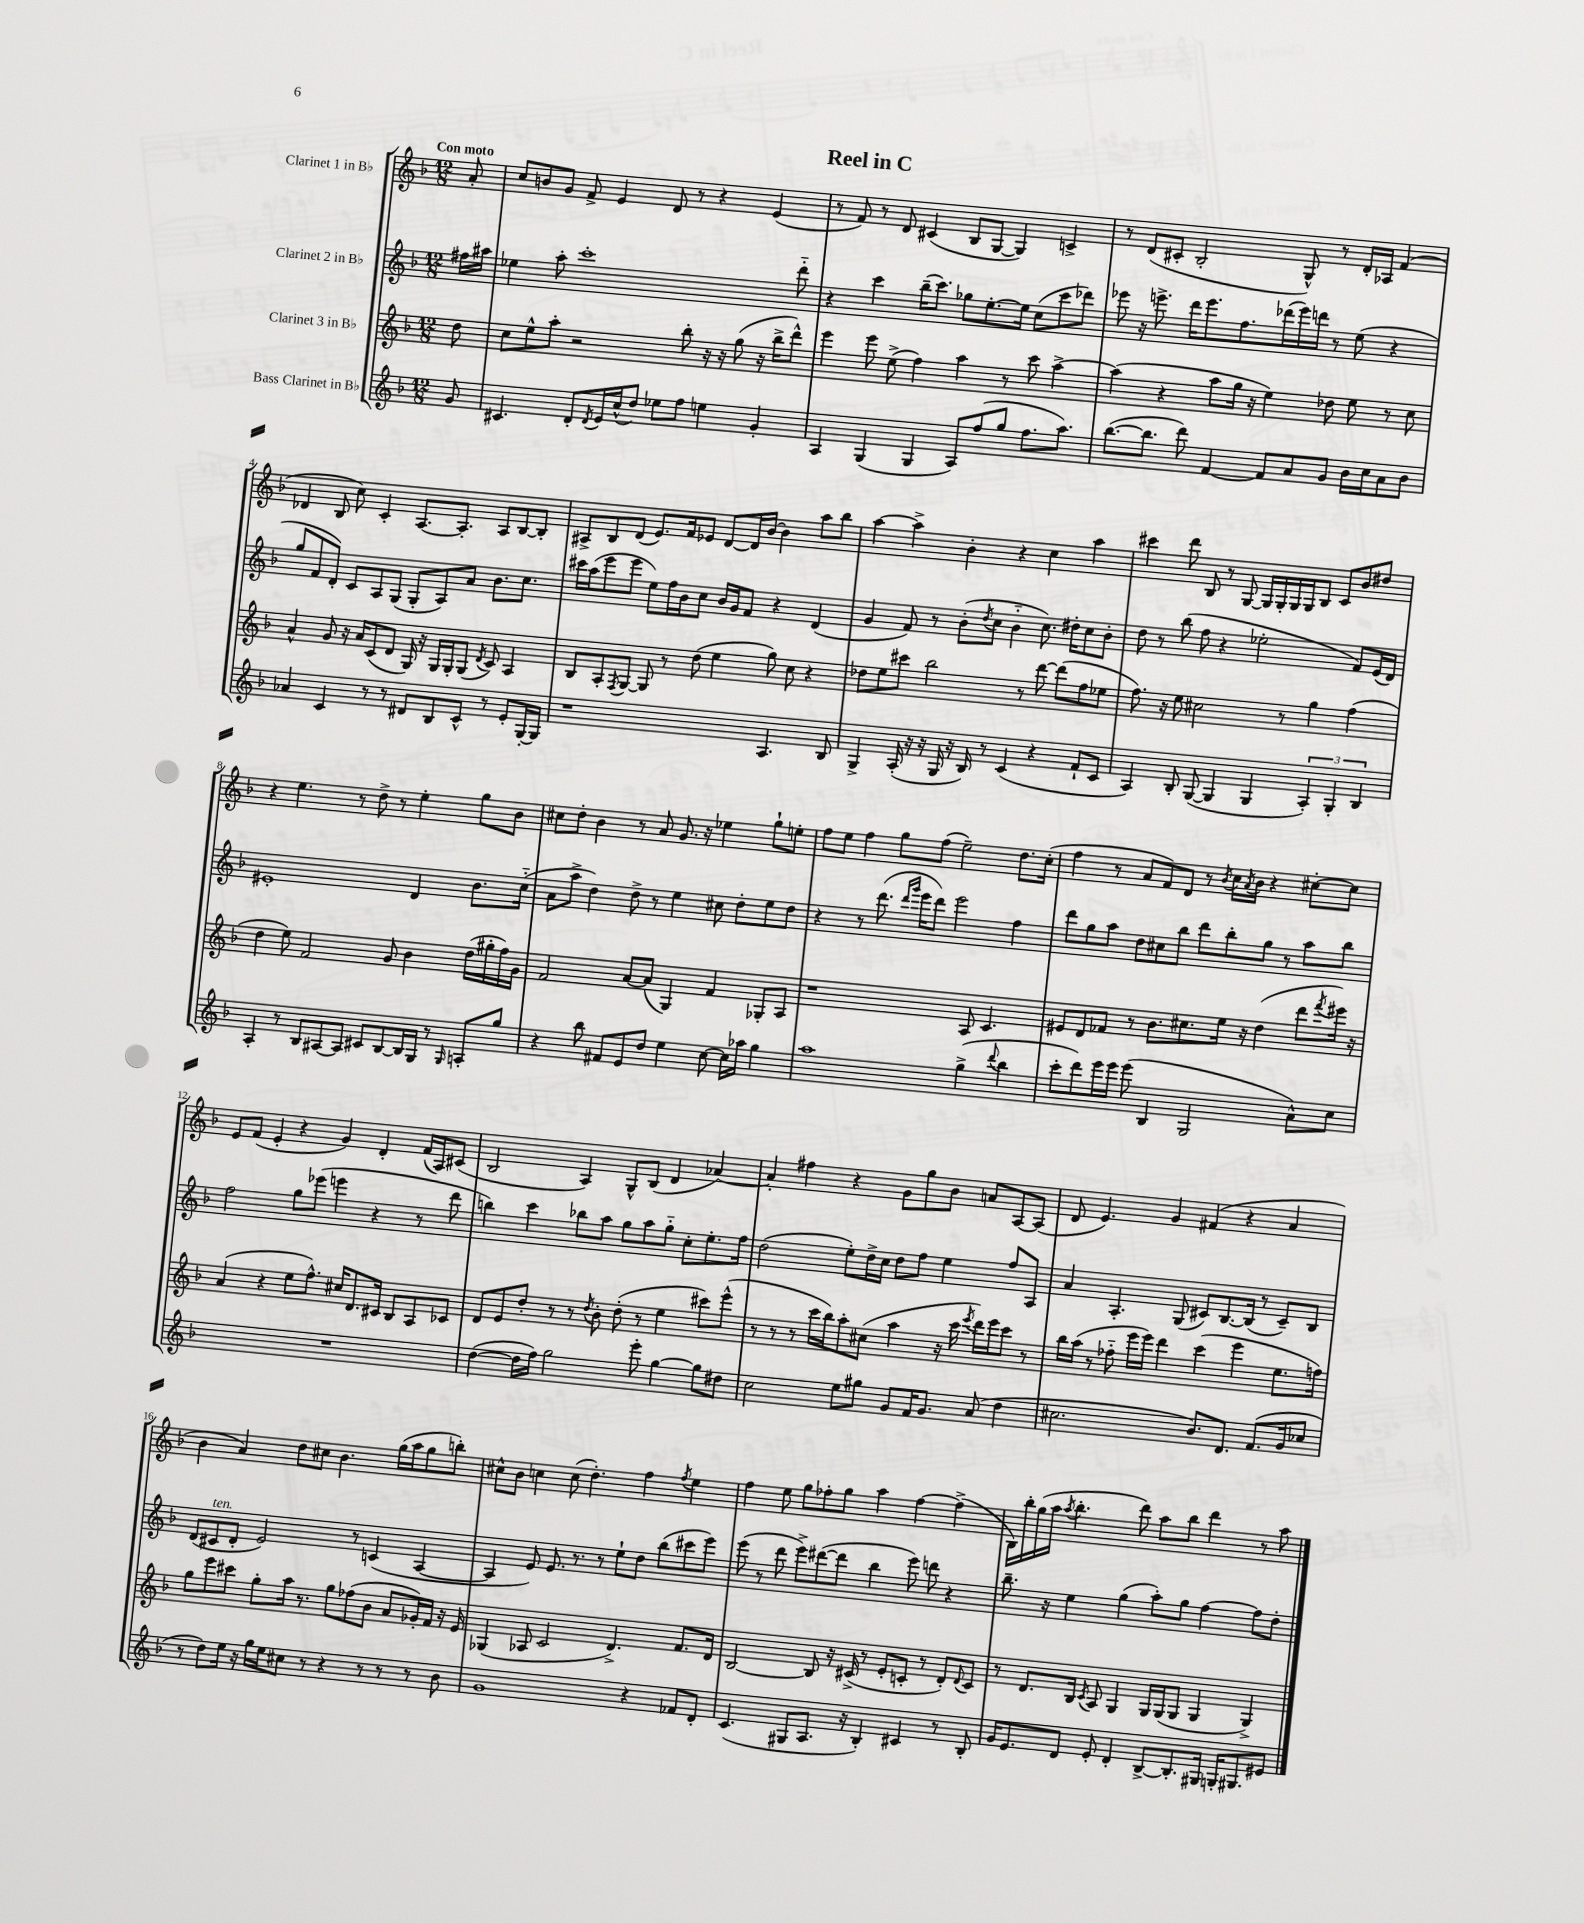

**kern	**kern	**kern	**kern
*part4	*part3	*part2	*part1
*staff4	*staff3	*staff2	*staff1
*I"Bass Clarinet in B♭	*I"Clarinet 3 in B♭	*I"Clarinet 2 in B♭	*I"Clarinet 1 in B♭
*clefG2	*clefG2	*clefG2	*clefG2
*k[b-]	*k[b-]	*k[b-]	*k[b-]
*M12/8	*M12/8	*M12/8	*M12/8
=	=	=	=
!	!	!	!LO:TX:a:B:t=Con moto
8g/	8dd\	16ff#X\LL	8a'/
.	.	16aa#X\JJ	.
=1	=1	=1	=1
4.c#X/	8cc\L	4ee-X\	8cc/L
.	8ee^^\	.	8bn/
.	8aa'\J	8aa'\	8g/J
8d'/L	2r	1ccc'	8f^/
8qd/	.	.	.
16e/L	.	.	4e/
(16cc^^/J	.	.	.
8dd/J)	.	.	.
8ee-X\L	.	.	8d/
8ff\J	8bb-'\	.	8r
4een\	16r	.	4r
.	16r	.	.
.	(8gg\	.	.
4g'/	16r	.	(4e/
.	16bb-^\KL	.	.
.	8ddd^^\J)	8ddd\	.
=2	=2	=2	=2
4A/	4eee\	4r	8r
.	.	.	8f/)
(4G/	8eee\	4ccc\	8r
.	(8ee^\	.	8d/
4G/	4ff\)	(16bb-~\KL	(4c#X/
.	.	8.ccc\J)	.
8A/L)	4aa\	8gg-X\L	8B-/L
(8ff/	.	[8.ee'\	[8G/J
8gg/J	8r	.	4G/])
.	.	16ee\Jk]	.
8.ff\L	8ccc\	(8cc\L	.
.	[4aa^\	8ccc\	4cn^/
8.aa\J)	.	.	.
.	.	8ddd-X\J)	.
=3	=3	=3	=3
([8.bb-\L	(4aa\]	8eee-X\	8r
.	.	16r	(8d/L
8.bb-\J]	.	8.eeen^\	.
.	4r	.	8c#X'/J
8ddd\)	.	16ddd\KL	2B-'/
.	.	8.eee\	.
[4f/	8aa\L	.	.
.	16gg\Jk	8.ff\	.
.	16r	.	.
8f/L]	4ee\)	.	.
.	.	(16ddd-X\L	.
8a/	.	16eee\)	8G^^/)
.	.	16dddn\JJ	.
8g/J	8dd-X\	8r	8r
16b-\LL	8ee\	(8ee\	16d'/LL
16cc\J	.	.	16A-X/JJ
8a\	8r	4r	(4f/
8b-\J	8cc\	.	.
!!LO:LB:g=z
=4	=4	=4	=4
4a-X/	4a^^/	8gg/L	4d-X/
.	.	8f/	.
4c/	8g/	8d'/J)	8B-/
.	16r	8c/L	8cc\)
.	16a/KL	.	.
8r	(8c/	8A/	4c'/
8r	8d/J	(8G/J	.
8d#X/L	16G/)	8G'/L	[8.A/L
.	16r	.	.
8B-/	16G/LL	8A/)	.
.	16G'/J	.	8.A'/J]
8c^^/J	(8G/J	8a/J	.
.	8qd/	.	.
8r	8c/)	8.b-\L	8A/L
8e'/L	4A/	.	[8B-/
.	.	8.cc\J	.
[16G'/L	.	.	8B-'/J]
16G/JJ]	.	.	.
=5	=5	=5	=5
1r	8B-/L	16ccc#X\LL	8A#X^/L
.	.	(16aa\J	.
.	8A'/	8eee\	8B-/
.	8qF/	.	.
.	[8G/J	8eee\J	(8d/J
.	8G/]	8ee\L)	8.e/L)
.	8r	16ff\L	.
.	.	16b-\J	16f/k
.	(8dd\	8cc\J	8e-X/J
.	4ee\	16b-/LL	[8d/L
.	.	16g/J	.
.	.	8f/J	16d/L]
.	.	.	[16b-/JJ
4.A/	8gg\)	4r	4b-\]
.	8cc\	.	.
.	4r	(4d/	8aa\L
8B-/	.	.	8bb-\J
=6	=6	=6	=6
4G^/	8dd-X\L	4g/	[4aa\
.	8ee\	.	.
(16A'/	8ccc#X\J	8f/)	4aa^\]
16r	.	.	.
16r	2bb-\	8r	.
16G/	.	.	.
16r	.	(8b-'\L	4b-'\
16B-/)	.	.	.
.	.	8qdd/	.
8r	.	8cc\J	.
(4c/	.	4b-\	4r
.	8r	.	.
4r	[8ddd\	8.cc\)	4cc\
.	(8ddd\L]	.	.
.	.	16dd#X'\KL	.
8f`/L	8ff\	8cc\	4aa\
8c/J	8ee-X\J	8b-'\J	.
=7	=7	=7	=7
4A/)	8.ff\)	8dd\	4ccc#X\
.	.	8r	.
.	16r	.	.
8B-'/	8ee\	(8bb-\	8ddd\
([8G/	2cc#X\	8ff\	8B-/
4G/]	.	4r	8r
.	.	.	[8G/
4G/	.	2ee-X'\	16G/LL]
.	.	.	16G'/
.	8r	.	16G/
.	.	.	16G/J
6A'/)	4gg\	.	8B-/J
.	.	.	8c/L
6G'/	.	.	.
.	(4ff\	8f/L)	8b-/
6B-/	.	.	.
.	.	(16e/L	8dd#X/J
.	.	16d/JJ)	.
!!LO:LB:g=z
=8	=8	=8	=8
4A'/	4dd\	1e#X'	4r
8r	8ee\)	.	4.ee\
8B-/L	2f/	.	.
[8A#X/	.	.	.
8A#/J]	.	.	8r
8c#X/L	.	.	8dd^\
[8B-/	8g/	.	8r
16B-/L]	4b-\	4d/	4ee'\
16G/JJ	.	.	.
8r	.	.	.
16qqG/	.	.	.
8An'/L	(16dd\LL	8.b-\L	8gg\L
.	16gg#X'\	.	.
8gg/J	16ff\)	.	8b-\J
.	16g\JJ	(16cc\Jk	.
=9	=9	=9	=9
4r	2f/	8a\L	8cc#X\L
.	.	8aa^\J	8dd'\J
8bb-\	.	4dd\)	4b-\
8f#X/L	.	.	.
8e/	[8a/L	8dd^\	8r
8dd/J	(8a/J]	8r	8a/
4ee\	4G/)	4ee\	8.g/
.	.	.	16r
[8cc\	4f/	8cc#X\	4ee-X\
16cc\LL]	.	8dd'\L	.
16aa-X\JJ	.	.	.
4gg\	8G-X'/L	8ee\	8gg`\L
.	8A/J	8dd\J	8een'\J
=10	=10	=10	=10
1aa	1r	4r	8ff\L
.	.	.	8ee\J
.	.	8r	4ff\
.	.	(8.ddd\	.
.	.	.	8gg\L
.	.	16qqddd/LL	.
.	.	16qqggg/JJ	.
.	.	16eee\KL	.
.	.	8ddd\J)	(8ff\J
.	.	2eee\	2ee~\)
(4gg^\	8A/	.	.
.	4.c/	.	.
8qqddd/	.	.	.
4bb-\	.	4ff\	8.dd\L
.	.	.	(16cc'\Jk
=11	=11	=11	=11
8ccc'\L	8e#X/L	8ddd\L	4ff\
8ddd\)	8d/	8gg\	.
16eee\L	8f-X/J	8aa\J	8r
16eee\JJ	.	.	.
(8eee\	8r	8dd\L	8a/L
4B-/	8.b-\L	8cc#X\	8f/)
.	.	8bb-\J	8d/J
.	8.cc#X\	.	.
2G/	.	8ddd\L	8r
.	.	.	8qb-/
.	16ee\Jk	8bb-'\	16cc\LL
.	.	.	8qa/
.	16r	.	16b-\JJ
.	(4dd\	8gg\J	4r
.	.	8r	.
8a^^\L)	8ddd\L	8aa\L	[8cc#X'\L
.	8qfff/	.	.
8cc\J	16eee#X\Jk)	8bb-\J	8cc#\J]
.	16r	.	.
!!LO:LB:g=z
=12	=12	=12	=12
1.r	(4a/	2ff\	8e/L
.	.	.	(8f/J
.	4r	.	4e'/
.	8ee\L	8gg\L	4r
.	8.ff^^\J)	(8eee-X\J	.
.	.	4eeen\	4g/)
.	16cc#X/KL	.	.
.	8.d/	.	.
.	.	4r	4d'/
.	16c#X/Jk	.	.
.	8B-/L	.	.
.	8A/	8r	(16f/LL
.	.	.	16A/J)
.	8c-X/J	8ddd\	(8c#X/J
=13	=13	=13	=13
([4dd\	8d/L	4bbn\)	2B-/
.	8e/	.	.
16dd\LL]	8dd'/J	4ccc\	.
16ff\JJ)	.	.	.
2gg\	8r	.	.
.	8r	8bb-X\L	4A/)
.	8qdd/	.	.
.	8b-'\	8aa\J	.
.	(8dd'\	8gg\L	8G^^/L
8eee'\	8r	8aa\	(8B-/J
[4gg\	4ee\	8gg\J	4d/
.	.	8cc'\L	.
8gg\L]	8ccc#X\L)	8.ee'\	[4a-X/)
8dd#X\J	(8eee^^\J	.	.
.	.	16ff\Jk	.
=14	=14	=14	=14
2cc\	8r	(2dd\	4a-'/]
.	8r	.	.
.	8r	.	4ff#X\
.	16ccc\LL	.	.
.	16bb-\J)	.	.
8ee\L	8aa'\	8ee'\L)	4r
8gg#X\J	(8cc#X\J	16dd^\L	.
.	.	16cc\JJ	.
8g/L	4aa\	8dd\L	8g\L
16f/K	.	8ff\J	8gg\
8.g/J	.	.	.
.	16r	4ee\	8b-\J
.	16ccc\	.	.
.	8qeee/	.	.
(8a/	16ddd\LL)	.	8an/L
.	16eee\J	.	.
4dd\	8ccc\J	8ff/L	[8A/
.	8r	8A/J	(8A/J]
=15	=15	=15	=15
2.cc#X\	16bb-\LL	4a/	8d/
.	(16aa\JJ	.	.
.	8r	.	4.e/)
.	8ff-X\	4.A'/	.
.	16eee\LL	.	.
.	16eee\JJ)	.	.
.	4ddd\	.	4g/
.	.	(8G/	.
8.b-/L)	(4ccc\	8c#X/L)	(4f#X/
.	.	[8.B-/	.
8.d/J	.	.	.
.	4eee\	.	4r
.	.	(16B-/Jk]	.
(8.f/L	.	8r	.
.	8.ee\L	8c#~/L)	4a/
16g/k	.	.	.
8cc-X/J	.	8B-/J	.
.	16ffn\Jk)	.	.
!!LO:LB:g=z
=16	=16	=16	=16
8r	8gg\L	(8d/L	4b-\
!	!	!LO:TX:a:i:t=ten.	!
8dd\L)	8eee\	8c#X/	.
16ee\Jk	8ccc#X\J	8d'/J	4a/)
16r	.	.	.
16gg\LL	8gg'\L	2e/)	.
16ee\J	.	.	.
8cc#X\J	16aa\Jk	.	8dd\L
.	8.r	.	.
8r	.	.	8cc#X\J
4r	8gg\L	.	4.b-\
.	(8ff-X\	8r	.
8r	8b-\J	(4cn/	.
8r	8a/L	.	(16gg\LL
.	.	.	16aa\J
8r	16g-X'/L)	[4A/	8gg\
.	16f/JJ	.	.
8b-\	16r	.	8bbn'\J)
.	16e/	.	.
=17	=17	=17	=17
1g	(4G-X/	4A/]	8cc#X^^\L
.	.	.	8b-\J
.	8A-X/	8e/)	4ccn\
.	2c/	8.e/	.
.	.	.	(8cc\
.	.	8.r	.
.	.	.	4.dd'\)
.	.	8r	.
.	4.d^/)	8ee`\L	.
4r	.	8dd\J	4ff\
.	.	(8bb-\L	.
.	.	.	8qff/
8f-X/L	8.f/L	8ccc#X\	4ee\
8d'/J	.	8eee\J)	.
.	16d/Jk	.	.
=18	=18	=18	=18
(4.c/	[2B-/	(8eee\	4ff\
.	.	8r	.
.	.	8ddd\	8ee\
8G#X/L	.	8eee^\L)	8gg\L
8.A/J	8B-/]	([8ddd#X\	8ff-X'\
.	16r	8ddd#\J]	8gg\J
16r	(16c#X^/	.	.
4B-'/)	8r	4bb-\	4aa\
.	8e'/L	.	.
4c#X/	8cn'/J	8eee\)	[4ff-\
.	8r	8dddn\	.
8r	8d'/L)	4r	(4ff-^\]
.	8qqd/	.	.
8B-'/	8c/J	.	.
=19	=19	=19	=19
16g/KL	8r	8.bb-~\	16B-\LL)
8.e/	.	.	16bb-'\
.	8.d/L	.	(16gg\
.	.	16r	16aa\JJ
.	.	.	8qaa/
8d/J	.	4ee\	4.bb-'\
.	16B-/Jk	.	.
.	8qc/	.	.
8e'/	8A/	.	.
4d'/	4G/	(4gg\	.
.	.	.	8ddd\)
[8B-^/L	16G/LL	8aa'\L)	8aa\L
.	(16G/J	.	.
8.B-'/]	8G/J	8gg\J	8bb-\J
.	4G/	[4ff\	4ddd\
16G#X/Jk	.	.	.
16Gn'/KL	.	.	.
8.G#X/	.	.	.
.	4G^/)	8ff\L]	8r
8e#X/J	.	8dd'\J	8aa\
==	==	==	==
*-	*-	*-	*-
